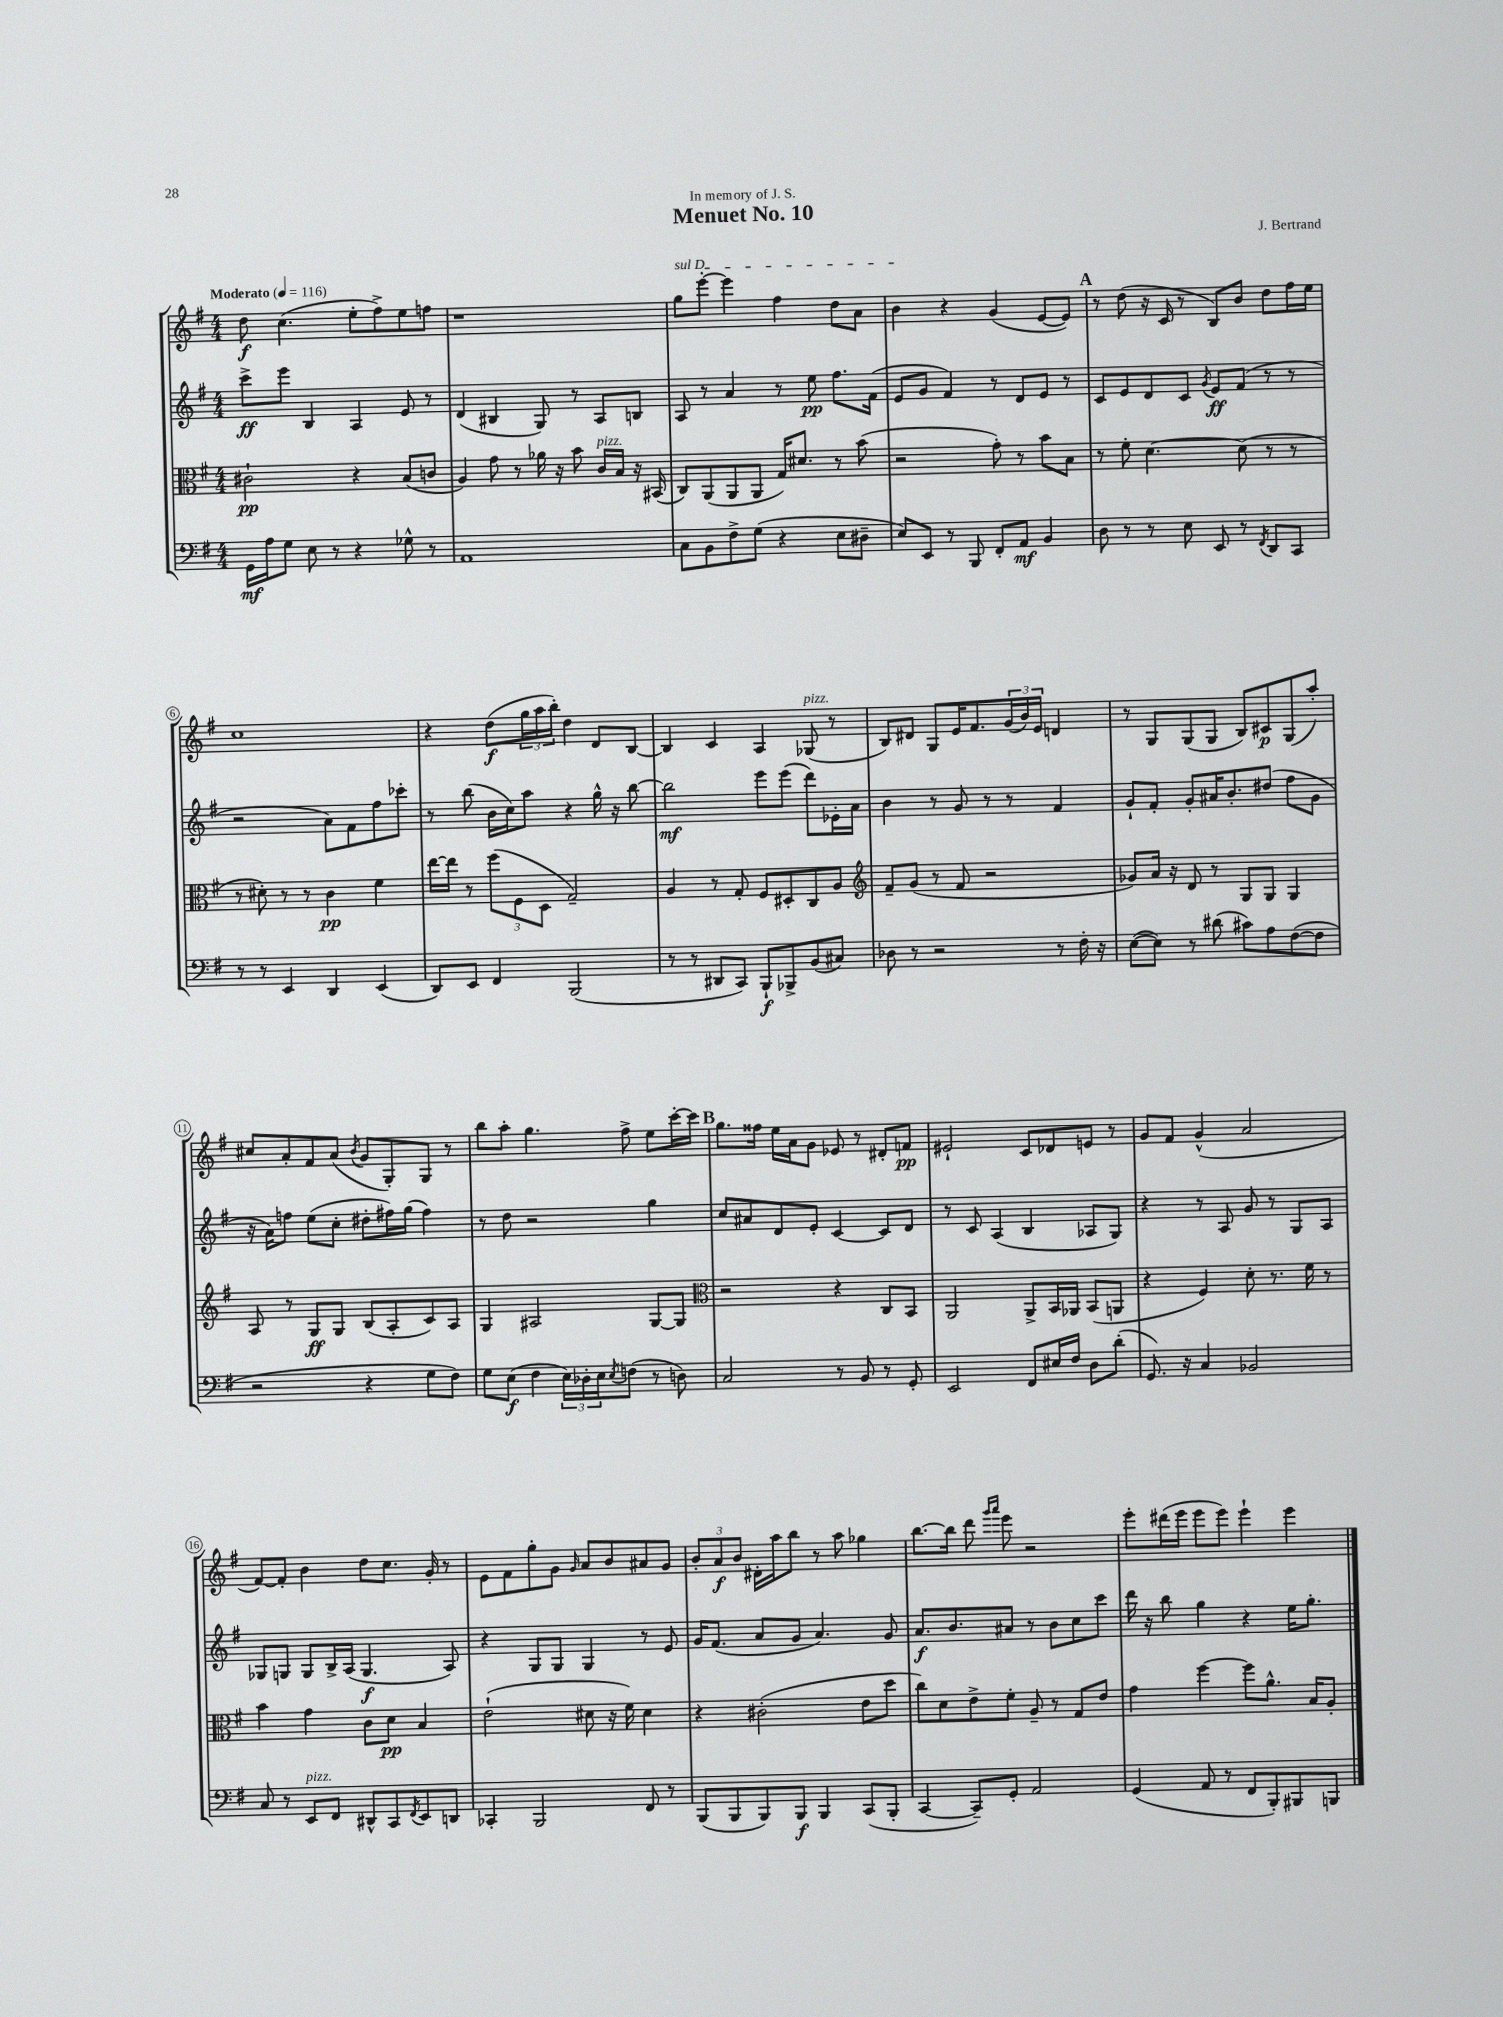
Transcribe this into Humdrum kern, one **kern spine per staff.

**kern	**kern	**kern	**kern
*staff4	*staff3	*staff2	*staff1
*clefF4	*clefC3	*clefG2	*clefG2
*k[f#]	*k[f#]	*k[f#]	*k[f#]
*M4/4	*M4/4	*M4/4	*M4/4
*MM116	*MM116	*MM116	*MM116
16GG	2c#`	8ccc^	8dd
16A	.	.	.
8G	.	8eee	(4.cc
8E	.	4B	.
8r	.	.	.
4r	4r	4A	8ee'
.	.	.	8ff#^)
8G-^^	(8B	8e	8ee
8r	8c	8r	8ff
=	=	=	=
1AA	4A)	(4d	1r
.	8g	4B#	.
.	8r	.	.
.	16a-	8G)	.
.	16r	.	.
.	8b	8r	.
.	16c	8A	.
.	16B	.	.
.	16r	8B	.
.	(16BB#	.	.
=	=	=	=
8C	8C)	8A	8gg
8BB	(8AA	8r	[8eee'
8F#^	8AA	4a	4eee]
(8G	8AA	.	.
4r	16G)	8r	4ff#
.	8.d#	.	.
.	.	8ee	.
8E	8r	8.ff#	8dd
8D#~	(8b	.	8a
.	.	(16f#	.
=	=	=	=
8E)	2r	8e	4b
8EE	.	8g	.
8r	.	4f#)	4r
8BBB	.	.	.
8FF#'	8g')	8r	(4g
8AA	8r	8d	.
4BB	8b	8e	[8e
.	8B	8r	8e])
=	=	=	=
8D	8r	8c	8r
8r	8f#'	8e	(8dd
8r	[4.d	8d	16r
.	.	.	16c
8E	.	8c	8r
.	.	8qg	.
8EE	.	8e	8B)
8r	(8d]	(8f#	8b
8qFF#	.	.	.
8DD	8r	8r	8dd
8CC	8r	8r	16ff#
.	.	.	16ee
=	=	=	=
8r	8r	2r	1cc
8r	8d#')	.	.
4EE	8r	.	.
.	8r	.	.
4DD	4c	8a)	.
.	.	8f#	.
(4EE	4f#	8ff#	.
.	.	8ccc-'	.
=	=	=	=
8DD)	[16ee	8r	4r
.	16ee]	.	.
8EE	8r	(8bb	.
4FF#	(12ff#	16b	(8dd
.	.	16cc)	.
.	12F#	.	.
.	.	8aa	24gg
.	12D	.	24aa
.	.	.	24bb')
(2BBB	2G~)	4r	4dd
.	.	16gg^^	8d
.	.	16r	.
.	.	[8bb	[8B
=	=	=	=
8r	4A	2bb]	4B]
8r	.	.	.
8DD#	8r	.	4c
8CC)	8G'	.	.
8BBB`	8F#	8eee	4A
8BBB-^	8D#'	(8eee	.
(8BB	8C	8ddd)	(8G-
8C#)	8A	16e-'	8r
.	.	16a	.
=	=	=	=
*	*clefG2	*	*
8D-	8f#~	4b	8B)
8r	(8g	.	8d#
2r	8r	8r	8G
.	8f#	8g	16e
.	.	.	8.f#
.	2r	8r	.
.	.	8r	(24g
.	.	.	24b)
.	.	.	24e
8r	.	4f#	4d
16F#'	.	.	.
16r	.	.	.
=	=	=	=
([8E	8g-)	8g`	8r
8E])	16a	8f#'	8G
.	16r	.	.
8r	8d	8g'	(8G
(8d#	8r	16a#	8G
.	.	8.b'	.
8c#)	8G	.	8B)
8A	8G	(8dd#	8c#
([8F#	4G	8ff#	(8G
8F#]	.	8g	8aa')
=	=	=	=
2r	8A	16r	8cc#
.	.	16a)	.
.	8r	8ff	8a'
.	8G	(8ee	8f#
.	8G	8cc'	(8a
.	.	.	8qb
4r	(8B	8dd#'	8g
.	8A'	16ff#)	8G')
.	.	(16gg	.
8G	8c)	4ff#)	8G
8F#)	8A	.	8r
=	=	=	=
8G	4G	8r	8bb
(8E	.	8dd	8aa'
4F#	2A#	2r	4.gg
24E)	.	.	.
24D-'	.	.	.
24E	.	.	.
8qE	.	.	.
(8F	.	.	8ff#^
8r	[8G	4gg	8ee
8D)	8G]	.	[16ccc'
.	.	.	16ccc]
=	=	=	=
*	*clefC3	*	*
2C	2r	8cc	8.gg
.	.	8a#	.
.	.	.	16ff##
.	.	8d	16ee
.	.	.	16a
.	.	8e'	8g
8r	4r	[4c	8e-
8BB	.	.	8r
8r	8C	8c]	8d#'
8GG'	8BB	8d	8f
=	=	=	=
2EE	2AA	8r	2e#`
.	.	8c	.
.	.	(4A	.
8FF#	8AA^	4B	8c
16E#	16BB	.	8d-
16F#	16AA-	.	.
8D	(8BB	8A-	8e
(8d'	8AA	8G)	8r
=	=	=	=
8.GG)	4r	4r	8g
.	.	.	8f#
16r	.	.	.
4C	4F#)	8r	(4g^^
.	.	8A	.
2BB-	8d'	8g	2a
.	8.r	8r	.
.	.	8G	.
.	16f#	.	.
.	8r	8A	.
=	=	=	=
8C	4b	8G-	[8f#)
8r	.	8G	8f#']
8EE	4g	8G	4b
8FF#	.	16B^	.
.	.	(16A	.
8DD#^^	8c	4.G	8dd
8CC	8d	.	8.cc
8qFF#	.	.	.
8EE	4B	.	.
.	.	.	16g'
8DD	.	8A)	8r
=	=	=	=
4CC-'	(2e`	4r	8e
.	.	.	8f#
2BBB	.	8G	8gg'
.	.	8G	8g
.	.	.	16qqg
.	8d#	4G	8a
.	16r	.	8b
.	16f#)	.	.
8FF#	4d#	8r	8a#
8r	.	8e	8g
=	=	=	=
(8BBB	4r	16g	12b'
.	.	(8.f#	.
.	.	.	12a
8BBB	.	.	.
.	.	.	12b
8BBB)	(2c#'	8a	16d#'
.	.	.	16aa
8BBB	.	8g	8bb
4BBB	.	4.a)	8r
.	.	.	8aa
(8CC	8e	.	4gg-
8BBB'	8dd	8g	.
=	=	=	=
[4CC	8cc)	8.a	[8.bb
.	8d	.	.
.	.	8.b	16bb]
8CC~])	8e^	.	8ddd
.	.	.	16qqggg
.	.	.	16qqaaa
8GG'	8f#'	8a#	8eee
2AA	8A~	8r	2r
.	8r	8b	.
.	8G	8cc	.
.	8e	8ccc	.
=	=	=	=
(4GG	4g	16ddd	8eee'
.	.	16r	.
.	.	8bb	(16ddd#
.	.	.	16eee
8AA	[4ff#	4gg	8eee
8r	.	.	8eee)
8FF#	8ff#]	4r	4eee`
8BBB')	8.a^^	.	.
8BBB#	.	16ee	4eee
.	16B	8.gg'	.
8BBB	8A'	.	.
==	==	==	==
*-	*-	*-	*-
